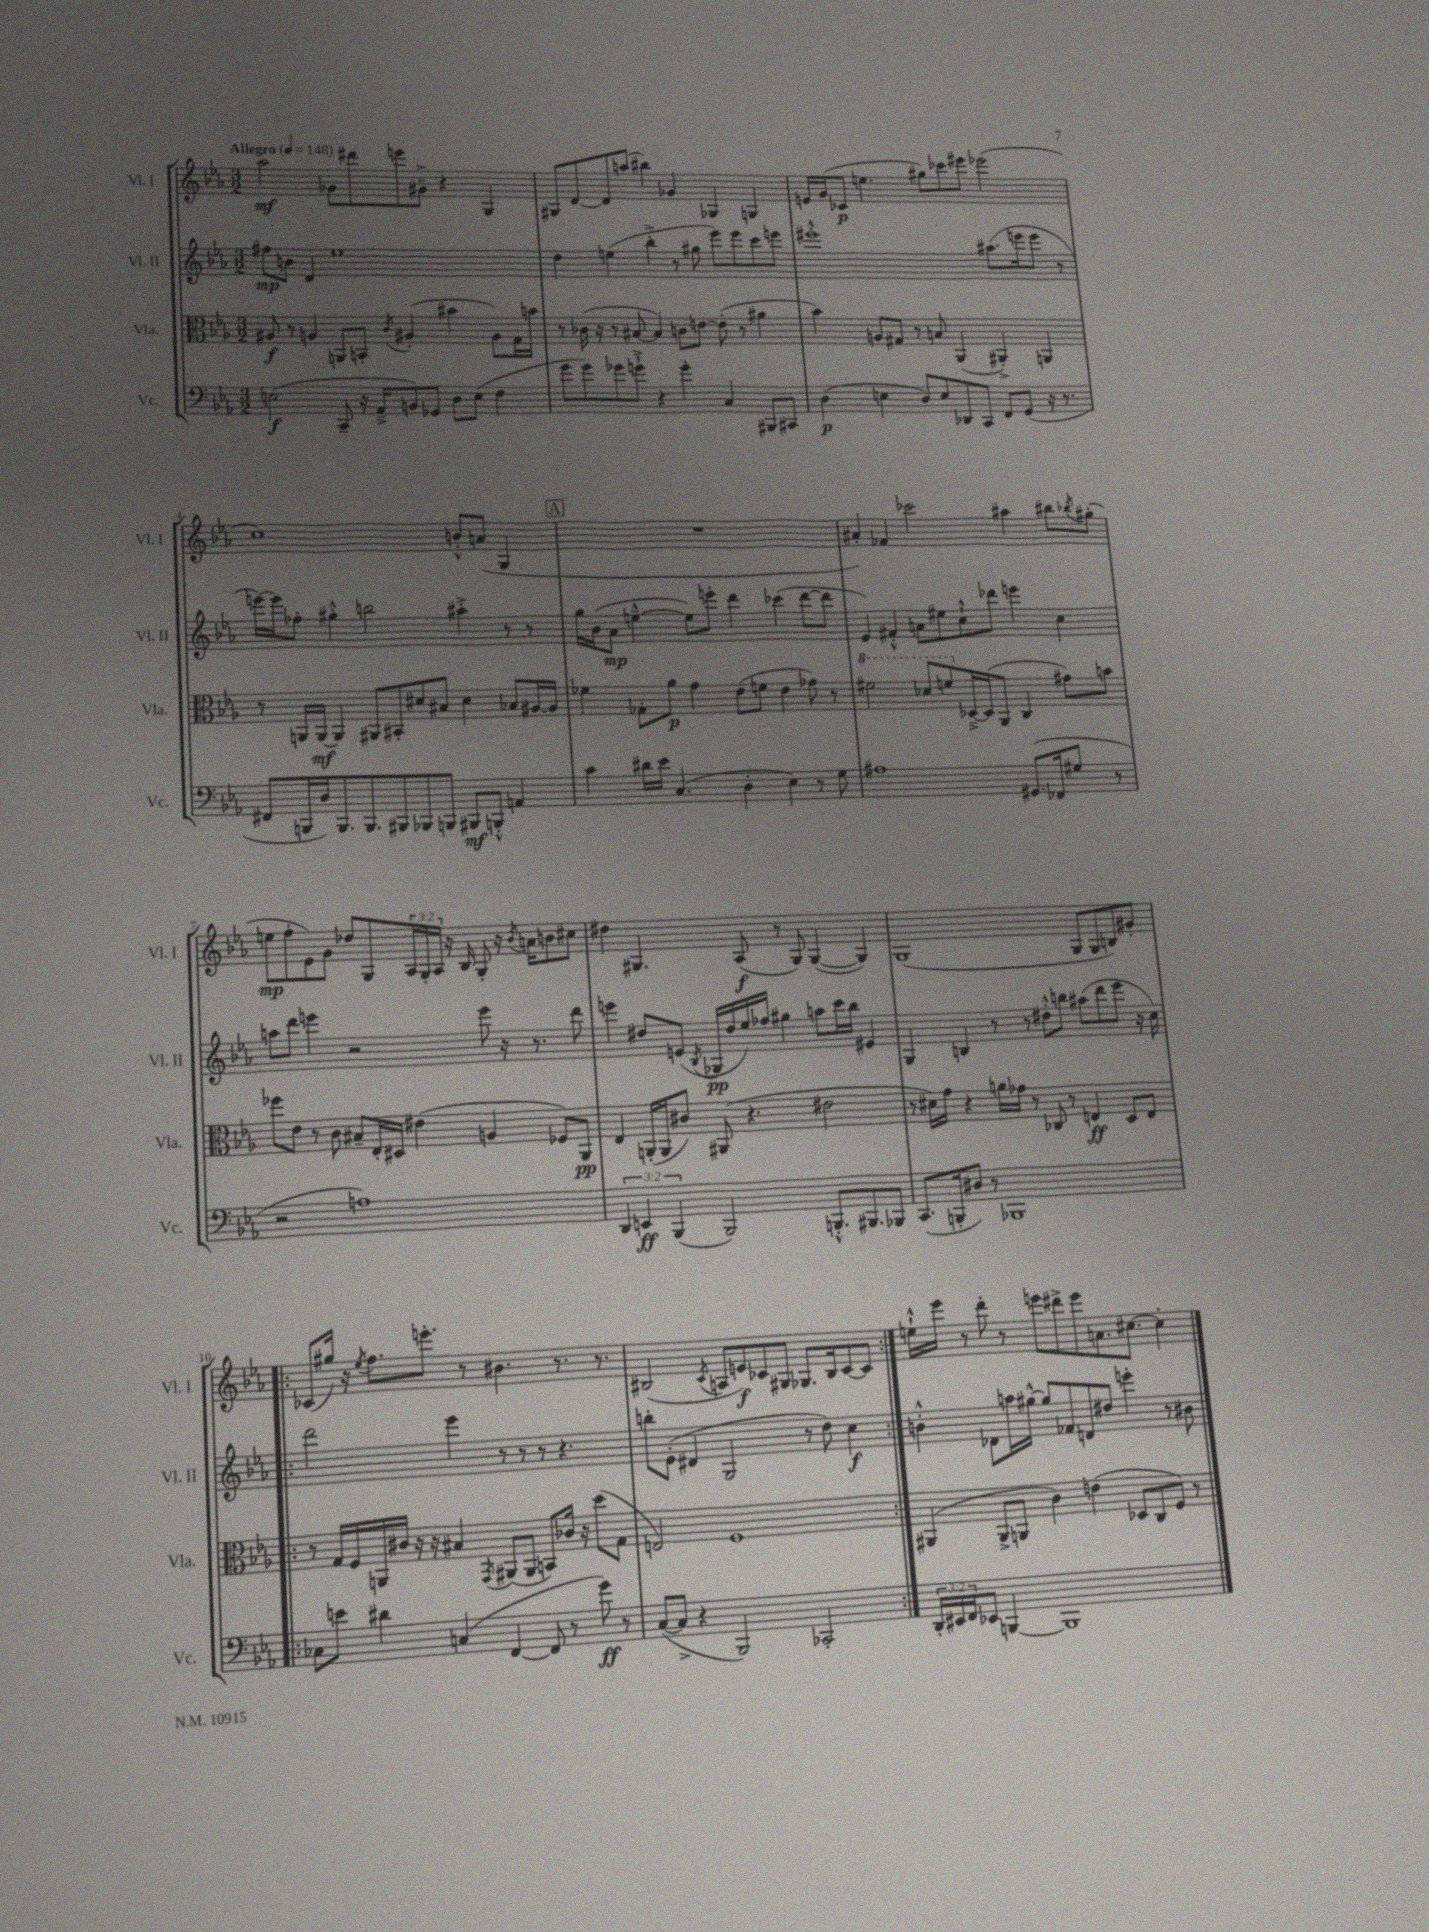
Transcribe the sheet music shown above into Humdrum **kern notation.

**kern	**kern	**kern	**kern
*staff4	*staff3	*staff2	*staff1
*clefF4	*clefC3	*clefG2	*clefG2
*k[b-e-a-]	*k[b-e-a-]	*k[b-e-a-]	*k[b-e-a-]
*M3/2	*M3/2	*M3/2	*M3/2
*MM148	*MM148	*MM148	*MM148
(2E	8A#	8ff#	2aa-
.	8r	8b	.
.	4A	4d	.
8CC~	8AA	1ee-	8g-
16r	8BB'	.	8ddd#
16AA-~^	.	.	.
.	8qc	.	.
8BB)	(4A#'	.	8eee
8GG-	.	.	8g#~^
8D	4b#	.	4r
(8E	.	.	.
4F	8A#)	.	4G
.	16G	.	.
.	16b	.	.
=	=	=	=
8g	8r	4dd	8G#
8g)	(16c-	.	[8d
.	16r	.	.
8g-	8r	(4ee	8d]
8g`^	[8B#	.	(8aa
4r	4B#])	4bb-'^	4bb#)
4g'	8c	8r	4g-
.	[8e	8gg#	.
4C	(8e']	8eee-)	4G-
.	8r	8eee-	.
8BBB#	4a#	8ccc	4G
8CC#	.	8eee	.
=	=	=	=
(4D	4b-)	1eee#'^^	16e
.	.	.	(16g
.	.	.	8c-
4E	8A	.	4.ee
.	8G#	.	.
8D)	8r	.	.
8E	8B	.	8gg#)
8DD-	(4AA-	.	8ccc-
8CC	.	.	8eee#
8FF	4AA#'^)	(8.aa#	(2eee-
(8GG	.	.	.
.	.	16eee	.
16r	4AA	8eee	.
8.r	.	.	.
.	.	8r	.
=	=	=	=
8FF#	8r	[16eee)	1cc)
.	.	16eee]	.
16BBB	16AA	8ff-'	.
16D)	[16AA	.	.
8.BBB	4AA]	4gg#'^^	.
8.BBB	.	.	.
.	8AA#	2bb	.
8BBB#	8BB#'	.	.
8BBB-	8d#	.	.
8BBB	8B#	.	.
8BBB#	4d#	4aa#'^	8b'^^
8BBB'^^	.	.	(8a
4AA	8B-	8r	4G
.	[16A#	8r	.
.	16A#]	.	.
=	=	=	=
4c	4f-	16gg	1.r
.	.	(16b-	.
.	.	8a-	.
16d#	8G-'	[4ee~^^	.
16e-	.	.	.
(4.C	8a-	.	.
.	4g	8ee])	.
.	.	8eee'	.
4D'	(8e-	4ddd	.
.	8f	.	.
4E-)	4e-	(4ccc-	.
8r	8g-)	[8ddd	.
8G	8r	8ddd]	.
=	=	=	=
1A#	2ff#	4e-)	4a#')
.	.	4f#'^^	4f-
.	8dd-	8a	2ccc-
.	8ff	8ee#	.
.	[16D-~^	8cc`^^	.
.	(16D-]	.	.
.	8AA-	8ddd-	.
(8.GG#	4C	4eee	4aa#
16FF-	.	.	.
8G#	8g#)	4cc	8bb#
.	.	.	8qbb-
8r	8b	.	(8gg#'
=	=	=	=
2r	8ff-	8aa	8ee
.	8e-	8ddd	8ff'
.	8r	4eee	8e-)
.	8c	.	8g
1A)	8B#~	2r	8dd-
.	16E-'	.	8G
.	16D#	.	.
.	(4e#	.	24A-
.	.	.	24G'
.	.	.	24A-
.	.	.	16r
.	.	.	16B-
.	4A	8eee	8G'
.	.	16r	16r
.	.	.	8qb-
.	.	8.r	16a
.	8F-)	.	8b
.	8AA-	8ddd	8cc#
=	=	=	=
6DD	4E-	4eee	4dd#
6EE	.	.	.
.	(16AA'	8dd#	4.G#
.	16AA	.	.
(6BBB-	.	.	.
.	8c#)	(8e	.
.	.	8qB-	.
2BBB-)	(8AA#	16G-	.
.	.	16dd#	.
.	4.r	16ee-)	(8A-
.	.	16ff-	.
.	.	4gg#	8r
.	.	.	8G#)
8.BBB'^^	2e#	8aa	([4G#
.	.	16ccc	.
8.BBB#	.	16bb-	.
.	.	4e#	4G#])
8BBB-	.	.	.
=	=	=	=
(8.CC	8r	4G	(1G
.	16d#)	.	.
16BBB'	16g	.	.
8D#)	4r	4B	.
8r	.	.	.
1BBB-	16a	8r	.
.	16g-	.	.
.	8r	8r	.
.	8C-	8dd#'^^	.
.	8r	8bb	.
.	4E	(8aa#	8G
.	.	8ddd	8G
.	8D	8eee-	8B)
.	8E	16r	8g#'
.	.	16cc)	.
=!|:	=!|:	=!|:	=!|:
8C-	8r	2ddd	(8c-
8e	16G	.	16gg#)
.	16F	.	16r
.	.	.	8qee-
4d#	16AA	.	8.ff
.	16c#	.	.
.	16r	.	.
.	16r	.	8.eee'
(4C	4B#	4eee-	.
.	.	.	8r
.	8qGG	.	.
[4FF	(8AA#	8r	4.b#
.	8AA#	8r	.
8FF]	8BB)	8r	.
8r	16c-	4.r	8.r
.	16r	.	.
8g)	(8dd	.	.
.	.	.	8.r
8r	8G	.	.
=	=	=	=
([8C	2E)	8bb'	(2B#
8C^]	.	(8e-'	.
4r	.	4d#	.
.	.	.	8qc
2BBB-)	1F	2G	8A
.	.	.	8e)
.	.	.	8c-
.	.	.	8G#
2CC-'	.	8r	8.G-
.	.	8dd)	.
.	.	.	16B#
.	.	4cc	[8c-
.	.	.	8c-]
=:|!	=:|!	=:|!	=:|!
24DD'	(4AA#	4b'^^	16ee`^^
24EE#	.	.	.
.	.	.	16eee-
24FF	.	.	.
8EE-	.	.	8r
[4BBB	8AA#^	8d-	8ddd'
.	8AA	16aa	8r
.	.	[16gg#^^	.
1BBB]	4c)	8gg#]	8eee
.	.	8f-	8ddd#^
.	(4e	8d	8eee
.	.	8dd#	8.a
.	8D-	4eee'	.
.	.	.	[8.cc#
.	8C	.	.
.	8F)	8r	4cc#']
.	8r	8b#	.
==	==	==	==
*-	*-	*-	*-
